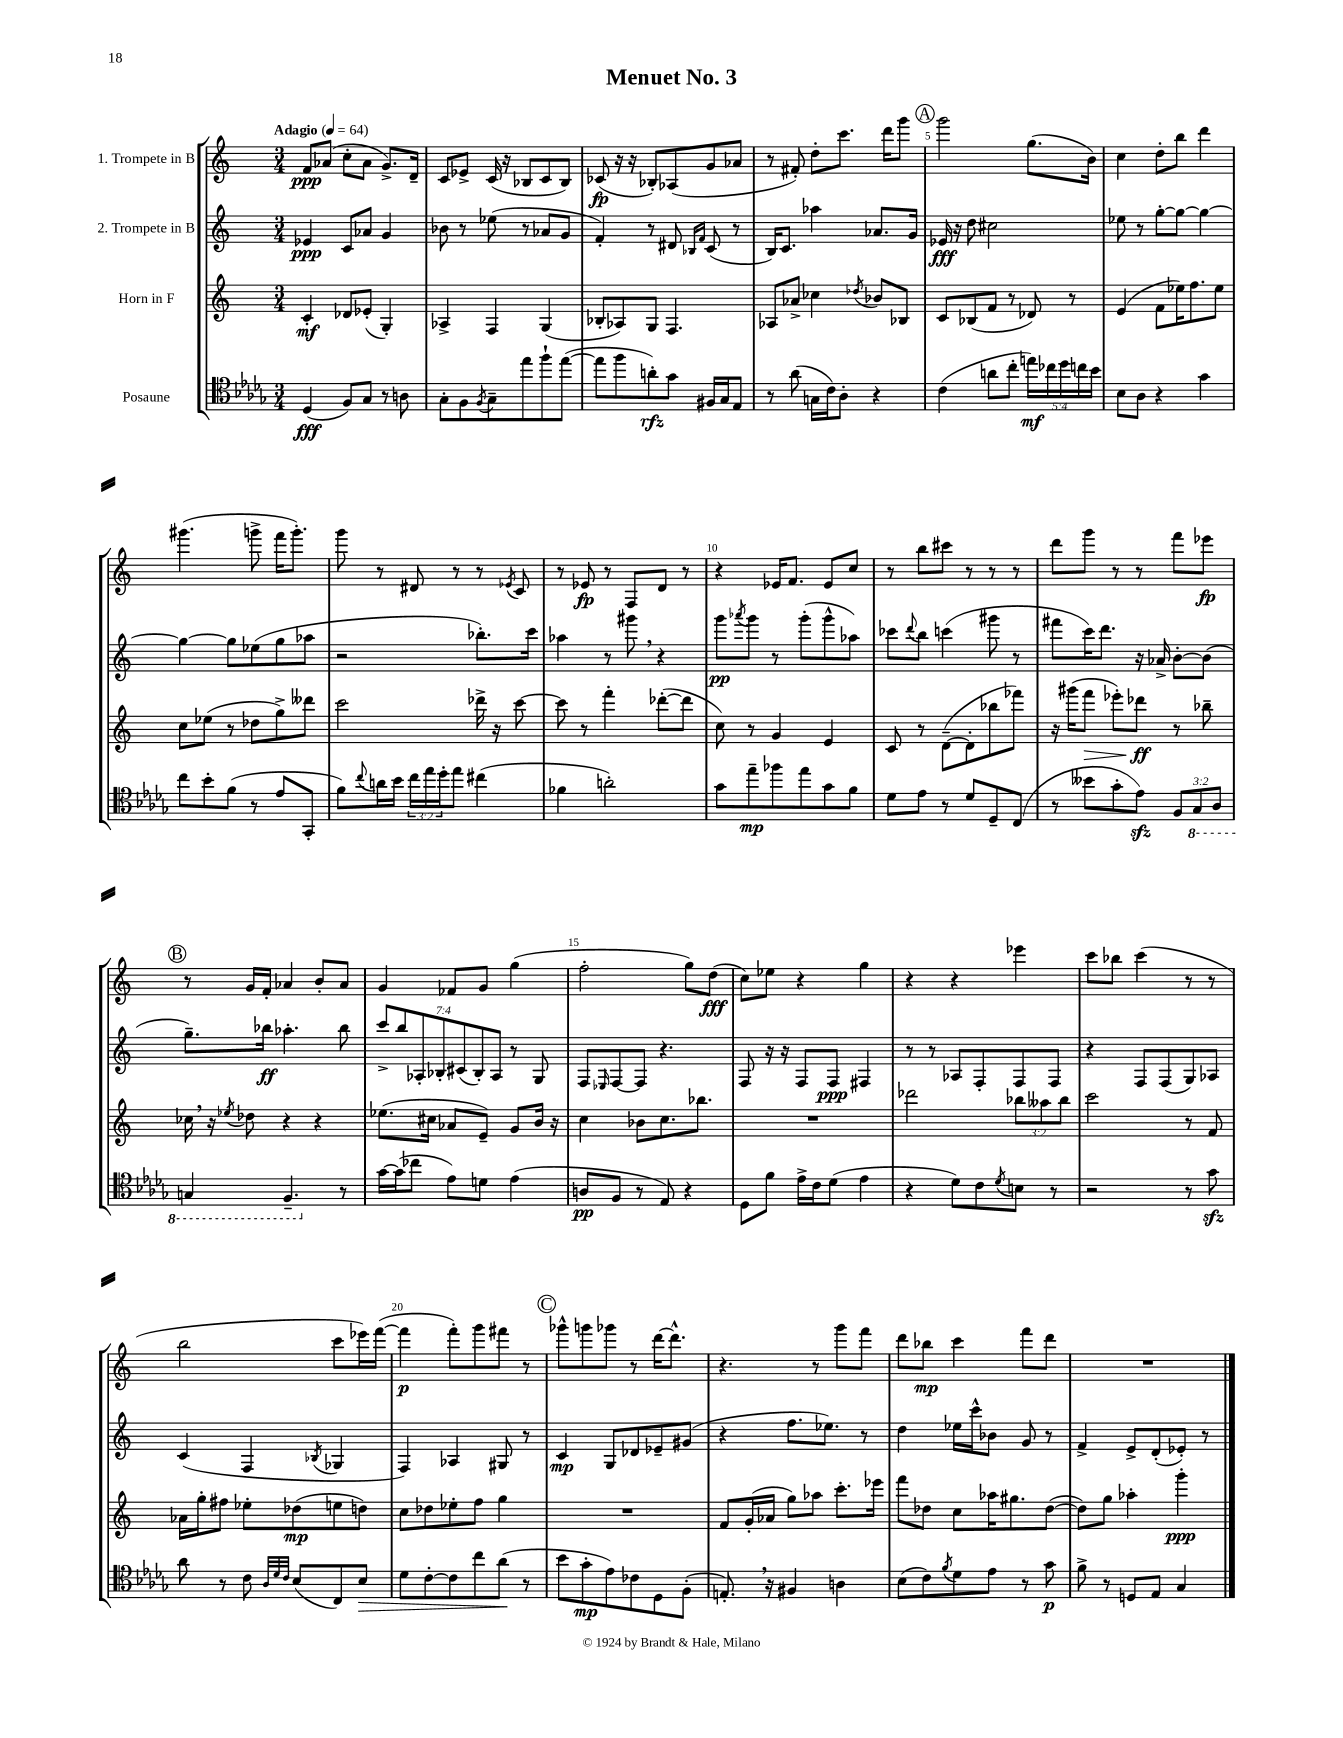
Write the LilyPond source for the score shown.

\header { title = "Menuet No. 3" }
<<
\new StaffGroup <<
\new Staff = "s0" \with { instrumentName = "1. Trompete in B" } {
    \clef treble \key c \major \numericTimeSignature \time 3/4 \tempo "Adagio" 4 = 64
    f'8\ppp aes'8( c''8-. aes'8 g'8.->) d'16-- |
    c'8 ees'8-> c'16( r16 bes8 c'8 bes8) |
    ces'8\fp( r16 r16 bes8-.) aes8( g'8 aes'8 |
    r8 fis'8-.) d''8-. c'''8. d'''16 g'''8 |
    \mark \markup { \circle "A" } g'''2 g''8.( b'16) |
    c''4 d''8-. b''8 d'''4 |
    gis'''4.( g'''8-> f'''16 g'''8.-.) |
    g'''8 r8 dis'8 r8 r8 \acciaccatura { ees'8 } c'8 |
    r8 ees'8\fp r8 f8 d'8 r8 |
    r4 ees'16 f'8. ees'8 c''8 |
    r8 b''8 cis'''8 r8 r8 r8 |
    d'''8 g'''8 r8 r8 f'''8 ees'''8\fp |
    \mark \markup { \circle "B" } r8 g'16 f'16-. aes'4 b'8-. aes'8 |
    g'4 fes'8 g'8 g''4( |
    f''2-. g''8) d''8\fff( |
    c''8) ees''8 r4 g''4 |
    r4 r4 ees'''4 |
    c'''8 bes''8 c'''4( r8 r8 |
    b''2 c'''8 ees'''16) f'''16~( |
    f'''4\p f'''8-.) g'''8 fis'''8 r8 |
    \mark \markup { \circle "C" } ges'''8-^ g'''8 ges'''8 r8 d'''16~ d'''8.-^ |
    r4. r8 g'''8 f'''8 |
    d'''8 bes''8\mp c'''4 f'''8 d'''8 |
    R2. \bar "|." |
}
\new Staff = "s1" \with { instrumentName = "2. Trompete in B" } {
    \clef treble \key c \major \numericTimeSignature \time 3/4 \override Staff.TupletNumber.text = #tuplet-number::calc-fraction-text
    ees'4\ppp c'8 aes'8 g'4 |
    bes'8 r8 ees''8( r8 aes'8 g'8 |
    f'4-.) r8 dis'8 \grace { bes16 f'16 } c'8( r8 |
    b16) c'8. aes''4 aes'8. g'16 |
    \mark \markup { \circle "A" } ees'16\fff r16 d''8 cis''2 |
    ees''8 r8 g''8~-. g''8~ g''4~ |
    g''4~ g''8 ees''8( g''8 aes''8 |
    r2 bes''8.-.) c'''16 |
    aes''4 r8 gis'''8 \breathe r4 |
    g'''8\pp \acciaccatura { aes'''8 } g'''8 r8 g'''8-.( g'''8-^ aes''8) |
    ces'''8 \appoggiatura { d'''8 } b''8 c'''4( gis'''8 r8 |
    fis'''8 c'''16) d'''8. r16 aes'16-> b'8~-. b'8( |
    \mark \markup { \circle "B" } g''8.--) bes''16\ff aes''4.-. bes''8 |
    \tuplet 7/4 { c'''8-> b''8 aes8-. bes8-. cis'8( bes8-.) aes8 } r8 g8 |
    f8 \grace { ees16 } f8~ f8 r4. |
    f8 r16 r16 f8 f8\ppp fis4 |
    r8 r8 aes8 f8-. f8 f8 |
    r4 f8 f8( g8) aes8 |
    c'4( f4 \acciaccatura { bes8 } ges4 |
    f4) aes4 gis8 r8 |
    \mark \markup { \circle "C" } c'4\mp g8 des'8 ees'8-- gis'8( |
    r4 f''8. ees''8.) r8 |
    d''4 ees''16 c'''16-^ bes'8 g'8 r8 |
    f'4-> e'8-> d'8-.( ees'8-.) r8 \bar "|." |
}
\new Staff = "s2" \with { instrumentName = "Horn in F" } {
    \clef treble \key c \major \numericTimeSignature \time 3/4 \override Staff.TupletNumber.text = #tuplet-number::calc-fraction-text
    c'4-.\mf des'8 ees'8-.( g4-.) |
    aes4-> f4 g4( |
    bes8-. aes8) g8 f4. |
    aes8 aes'8-> ces''4 \acciaccatura { des''8 } bes'8 bes8 |
    \mark \markup { \circle "A" } c'8 bes8( f'8 r8 des'8) r8 |
    e'4( f'8 ees''16) f''8. ees''8 |
    c''8 ees''8( r8 des''8 g''8->) deses'''8 |
    c'''2 des'''16-> r16 c'''8~ |
    c'''8 r8 f'''4-. des'''8~-.( des'''8 |
    c''8) r8 g'4 e'4 |
    c'8 r8 d'8~--( d'8-. bes''8 fes'''8) |
    r16 gis'''16( f'''8\> ees'''8-.) des'''8\ff\! r8 bes''8-- |
    \mark \markup { \circle "B" } ces''16 \breathe r16 \acciaccatura { ees''8 } des''8 r4 r4 |
    ees''8.( cis''16 aes'8 e'8--) g'8 b'16 r16 |
    c''4 bes'8 c''8. bes''8. |
    R2. |
    des'''2 \tuplet 3/2 { bes''8 aeses''8 bes''8 } |
    c'''2 r8 f'8 |
    aes'16 g''16-. fis''8 ees''8-. des''8\mp( e''8 d''8) |
    c''8 des''8 ees''8-. f''8 g''4 |
    \mark \markup { \circle "C" } R2. |
    f'8 g'16-.( aes'16 g''8) aes''8 c'''8.-. ees'''16 |
    f'''8 des''8 c''8 aes''16 gis''8. des''8~( |
    des''8) g''8 aes''4-. g'''4-.\ppp \bar "|." |
}
\new Staff = "s3" \with { instrumentName = "Posaune" } {
    \clef tenor \key des \major \numericTimeSignature \time 3/4 \override Staff.TupletNumber.text = #tuplet-number::calc-fraction-text
    des4\fff( f8) ges8 r8 a8 |
    ges8-. f8 \acciaccatura { f8 } ges8-- ees''8 f''8-! ees''8~( |
    ees''8 f''8 a'8-.\rfz) ges'8 fis16 ges16 ees8 |
    r8 aes'8( g16 c'16) aes8-. r4 |
    \mark \markup { \circle "A" } c'4( a'8 c''8-. \tuplet 5/4 { e''16\mf) ces''16 des''16 c''16 bes'16 } |
    bes8 aes8 r4 ges'4 |
    c''8 bes'8-. f'8( r8 ees'8 ges,8-. |
    f'8) \appoggiatura { c''8 } a'16 bes'16 \tuplet 3/2 { c''16 ees''16 des''16-. } ees''8 cis''4( |
    fes'4 a'2-.) |
    ges'8 ees''8--\mp fes''8 ees''8 ges'8 f'8 |
    des'8 ees'8 r8 des'8 des8-- c8( |
    r8 beses'8 ges'8-. ees'8\sfz) \tuplet 3/2 { f8 \ottava #-1 ges,8 aes,8 } |
    \mark \markup { \circle "B" } g,4 f,4.-- \ottava #0 r8 |
    ges'16~ ges'16( ces''8 ees'8) d'8 ees'4( |
    a8\pp f8 r8 ees8) r4 |
    des8 f'8 ees'16-> c'16 des'8( ees'4 |
    r4 des'8) c'8 \acciaccatura { des'8 } b8 r8 |
    r2 r8 ges'8\sfz |
    aes'8 r8 c'8 \grace { aes32 des'32 c'32 } bes8( c8) bes8\> |
    des'8 c'8~-. c'8 c''8 aes'8\!( r8 |
    \mark \markup { \circle "C" } bes'8 ges'8-.\mp ees'8) ces'8 des8 f8-.( |
    e8.-.) \breathe r16 fis4 a4 |
    bes8( c'8) \acciaccatura { f'8 } des'8 ees'8 r8 ges'8\p |
    f'8-> r8 d8 ees8 ges4 \bar "|." |
}
>>
>>
\layout { \context { \Score \override BarNumber.break-visibility = ##(#f #t #t) barNumberVisibility = #(every-nth-bar-number-visible 5) } }
